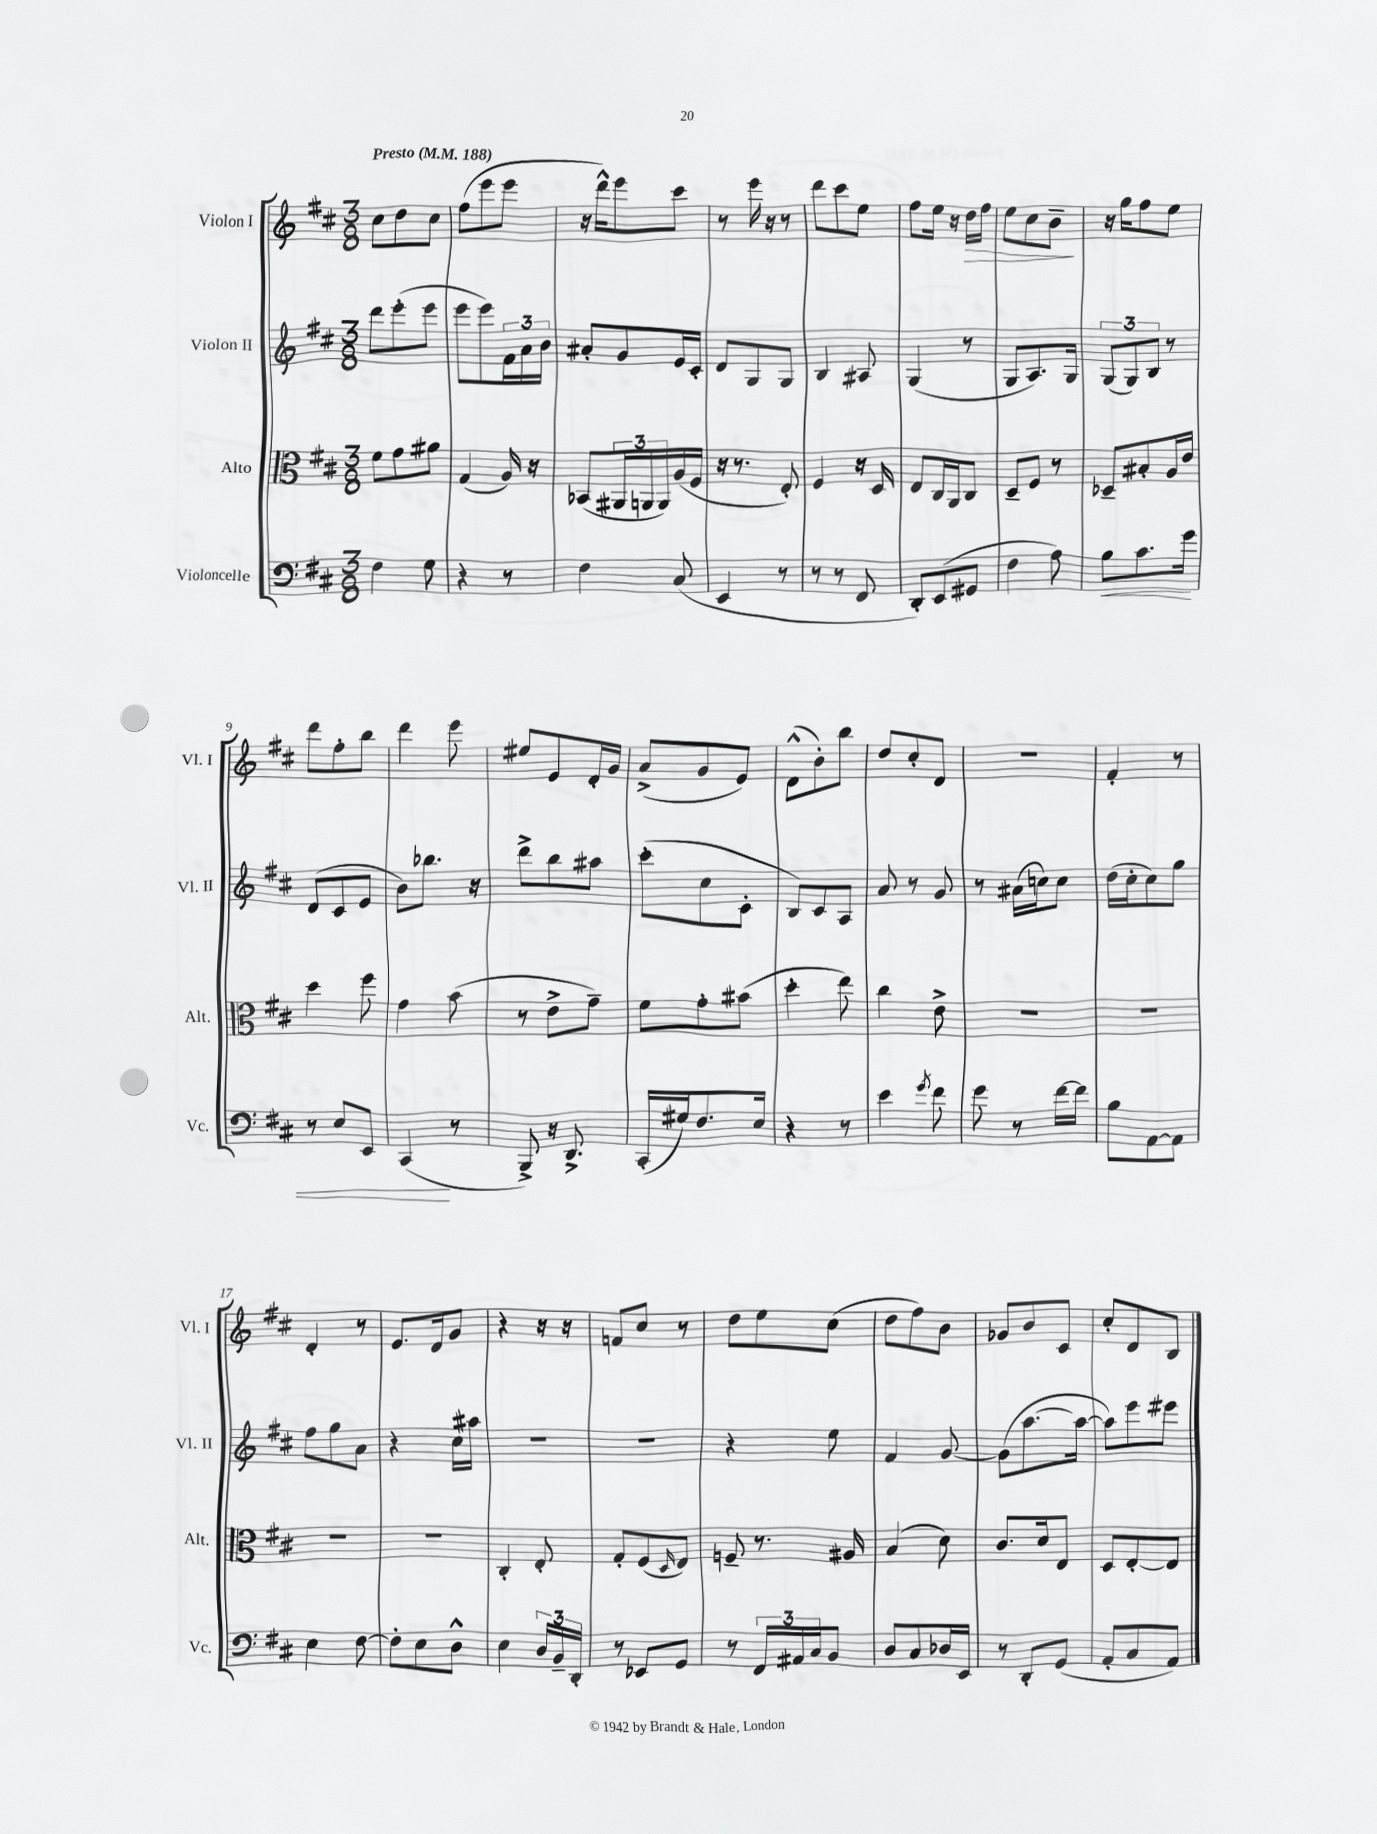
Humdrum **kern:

**kern	**kern	**kern	**kern
*staff4	*staff3	*staff2	*staff1
*clefF4	*clefC3	*clefG2	*clefG2
*k[f#c#]	*k[f#c#]	*k[f#c#]	*k[f#c#]
*M3/8	*M3/8	*M3/8	*M3/8
*MM188	*MM188	*MM188	*MM188
4F#	8f#	8ddd	8cc#
.	8g	(8eee'	8dd
8G	8a#	8eee	8cc#
=	=	=	=
4r	(4G	8eee	(8ff#
.	.	8eee)	8eee
8r	16A)	24f#	8eee
.	.	24a	.
.	16r	.	.
.	.	24b	.
=	=	=	=
4F#	(8BB-	8a#'	16r
.	.	.	16ddd^^)
.	24AA#	8g	8eee
.	24AA	.	.
.	24AA)	.	.
(8C#	(16A	16e	8ccc#
.	16F#	16c#'	.
=	=	=	=
4EE	16r	8d	8r
.	8.r	.	.
.	.	8G	16eee
.	.	.	16r
8r	8E')	8G	8r
=	=	=	=
8r	4F#	4B	8ddd
8r	.	.	8ccc#
8FF#	16r	8A#	8ee
.	16D	.	.
=	=	=	=
8DD')	8E	(4G	8ff#
(8EE	16C#	.	16ee
.	16AA	.	16r
8GG#	8C#	8r	16dd
.	.	.	16ff#
=	=	=	=
4F#	8D~	8G	8ee
.	8F#	8.A)	8cc#
8A)	8r	.	8b~
.	.	16G	.
=	=	=	=
8B	8D-~	(12G	16r
.	.	.	16gg
.	.	12G)	.
8.c#	8B#'	.	8ff#
.	.	12B	.
.	16A	8r	8ee
16g	16e	.	.
=	=	=	=
8r	4dd	(8d	8ddd
8E	.	8c#	8ff#'
8EE	8ff#	8e	8bb
=	=	=	=
(4CC#	4g	8b)	4ddd
.	.	8.bb-	.
8r	(8b	.	8eee
.	.	16r	.
=	=	=	=
8BBB^)	8r	8ddd^	8ee#
16r	8e^	8bb	8e
8.DD^	.	.	.
.	8g~)	8aa#	16d'
.	.	.	16g
=	=	=	=
(16CC#'	8f#	(8ccc#'	(8a^
16G#)	.	.	.
8.F#	8g'	8cc#	8g
.	(8b#	8c#'	8e)
16E	.	.	.
=	=	=	=
4r	4dd'	8B)	(8d^^
.	.	8c#	8b')
8r	8ee)	8A	8bb
=	=	=	=
4e	4cc#	8a	8dd
.	.	8r	8cc#'
8qg	.	.	.
8f#	8e^	8g	8d
=	=	=	=
8g	4.r	8r	4.r
8r	.	(16a#	.
.	.	16cc)	.
[16f#	.	8cc	.
16f#]	.	.	.
=	=	=	=
8B	4.r	(16dd	4f#'
.	.	16cc#'	.
[8AA	.	8cc#)	.
8AA]	.	8gg	8r
=	=	=	=
4E	4.r	8ff#	4d'
.	.	8gg	.
[8F#	.	8a	8r
=	=	=	=
8F#']	4.r	4r	8.e
8E	.	.	.
.	.	.	16d
8D^^	.	16cc#	8g
.	.	16aa#	.
=	=	=	=
4E	4C#'	4.r	4r
24D	8E'	.	16r
24BB~	.	.	.
.	.	.	16r
24DD'	.	.	.
=	=	=	=
8r	8G'	4.r	8f
8EE-	(8F#	.	8cc#
.	16qqD	.	.
8GG	8E)	.	8r
=	=	=	=
8r	8F~	4r	8dd
24FF#	8.r	.	8ee
24AA#	.	.	.
24C#	.	.	.
8BB	.	8ee	(8cc#
.	16A#	.	.
=	=	=	=
8D	(4B	4f#	8dd
8C#	.	.	8ff#)
16D-	8d)	[8g	8b
16EE	.	.	.
=	=	=	=
8r	8.c#	(8g]	8g-
8DD'	.	[8.aa	8b
.	16d	.	.
(8GG	8E	.	8c#
.	.	16aa_	.
=	=	=	=
8AA'	8D	8aa])	8cc#'
8C#	[8E'	8eee	8d
8AA)	8E]	8eee#	8B
==	==	==	==
*-	*-	*-	*-
